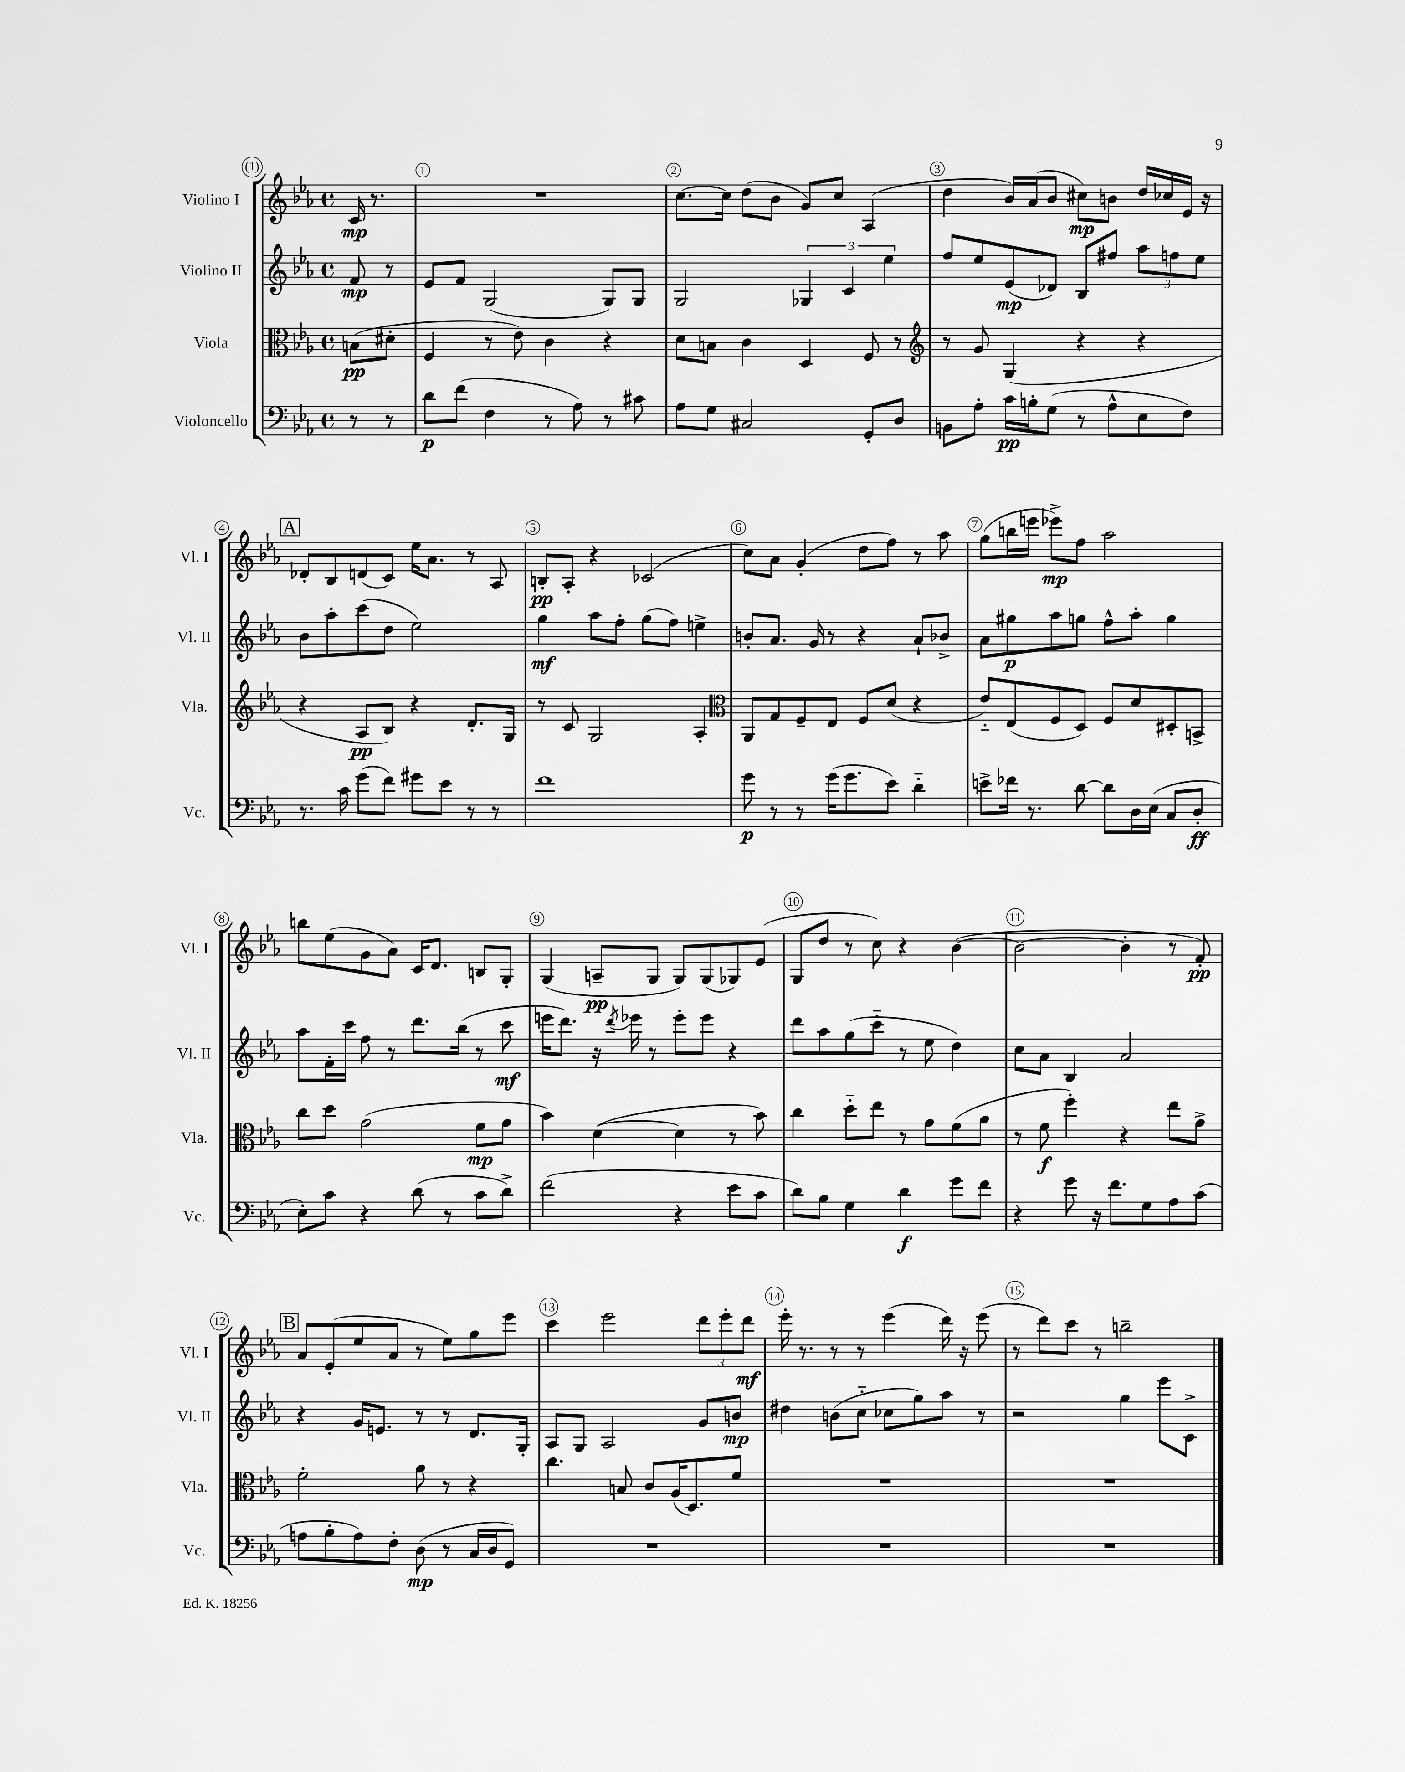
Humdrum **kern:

**kern	**dynam	**kern	**dynam	**kern	**dynam	**kern	**dynam
*part4	*part4	*part3	*part3	*part2	*part2	*part1	*part1
*staff4	*staff4	*staff3	*staff3	*staff2	*staff2	*staff1	*staff1
*I"Violoncello	*	*I"Viola	*	*I"Violino II	*	*I"Violino I	*
*I'Vc.	*	*I'Vla.	*	*I'Vl. II	*	*I'Vl. I	*
*clefF4	*	*clefC3	*	*clefG2	*	*clefG2	*
*k[b-e-a-]	*	*k[b-e-a-]	*	*k[b-e-a-]	*	*k[b-e-a-]	*
*M4/4	*	*M4/4	*	*M4/4	*	*M4/4	*
*met(c)	*	*met(c)	*	*met(c)	*	*met(c)	*
=	=	=	=	=	=	=	=
8r	.	(8Bn\L	pp	8f/	mp	16c/	mp
.	.	.	.	.	.	8.r	.
8r	.	8d#X'\J	.	8r	.	.	.
=1	=1	=1	=1	=1	=1	=1	=1
8d\L	p	4F/	.	8e-/L	.	1r	.
(8f\J	.	.	.	8f/J	.	.	.
4F\	.	8r	.	(2G/	.	.	.
.	.	8e-\)	.	.	.	.	.
8r	.	4c\	.	.	.	.	.
8A-\)	.	.	.	.	.	.	.
8r	.	4r	.	8G/L)	.	.	.
8c#X\	.	.	.	8G/J	.	.	.
=2	=2	=2	=2	=2	=2	=2	=2
8A-\L	.	8d\L	.	2G/	.	[8.cc\L	.
8G\J	.	8Bn\J	.	.	.	.	.
.	.	.	.	.	.	16cc\Jk]	.
2C#X/	.	4c\	.	.	.	(8dd\L	.
.	.	.	.	.	.	8b-\J	.
.	.	4D/	.	6G-X/	.	8g/L)	.
.	.	.	.	.	.	8cc/J	.
.	.	.	.	6c/	.	.	.
8GG'/L	.	8F/	.	.	.	(4A-/	.
.	.	.	.	6ee-\	.	.	.
8D/J	.	8r	.	.	.	.	.
=3	=3	=3	=3	=3	=3	=3	=3
*	*	*clefG2	*	*	*	*	*
8BBn\L	.	8r	.	8ff/L	.	4dd\	.
8A-'\J	.	8g/	.	8ee-/	.	.	.
16c\LL	pp	(4G/	.	(8e-/	mp	16b-/LL)	.
16Bn'\J	.	.	.	.	.	(16a-/J	.
(8G\J	.	.	.	8d-X/J)	.	8b-/J	.
8r	.	4r	.	8B-/L	.	8cc#X\L)	mp
8A-^^\L	.	.	.	8ff#X/J	.	8bn\J	.
8E-\	.	4r	.	12aa-\L	.	16dd/LL	.
.	.	.	.	.	.	16cc-X/	.
.	.	.	.	12ffn\	.	.	.
8F\J)	.	.	.	.	.	16e-/JJ	.
.	.	.	.	12ee-\J	.	.	.
.	.	.	.	.	.	16r	.
!!LO:LB:g=z
!!LO:REH:place=s1:t=A
=4	=4	=4	=4	=4	=4	=4	=4
8.r	.	4r	.	8b-\L	.	8d-X'/L	.
.	.	.	.	8aa-'\	.	8B-/	.
16c\	.	.	.	.	.	.	.
(8g\L	.	8A-/L	pp	(8ccc\	.	(8dn/	.
8f\J)	.	8B-/J)	.	8dd\J	.	8c/J)	.
8g#X\L	.	4r	.	2ee-\)	.	16ee-\KL	.
.	.	.	.	.	.	8.a-\J	.
8e-\J	.	.	.	.	.	.	.
8r	.	8.d'/L	.	.	.	8r	.
8r	.	.	.	.	.	8A-/	.
.	.	16G/Jk	.	.	.	.	.
=5	=5	=5	=5	=5	=5	=5	=5
1f	.	8r	.	4gg\	mf	8Bn'/L	pp
.	.	8c/	.	.	.	8A-'/J	.
.	.	2G/	.	8aa-\L	.	4r	.
.	.	.	.	8ff'\J	.	.	.
.	.	.	.	(8gg\L	.	(2c-X/	.
.	.	.	.	8ff\J)	.	.	.
.	.	4A-'/	.	4een^\	.	.	.
=6	=6	=6	=6	=6	=6	=6	=6
*	*	*clefC3	*	*	*	*	*
8g\	p	8AA-/L	.	8bn'/L	.	8cc\L)	.
8r	.	8G/	.	8.a-/J	.	8a-\J	.
8r	.	8F~/	.	.	.	(4g'/	.
.	.	.	.	16g/	.	.	.
(16g\KL	.	8E-/J	.	8r	.	.	.
8.g\	.	.	.	.	.	.	.
.	.	8F/L	.	4r	.	8dd\L	.
8e-\J)	.	(8d/J	.	.	.	8ff\J)	.
4d\	.	4r	.	8a-`/L	.	8r	.
.	.	.	.	8b-X^/J	.	8aa-\	.
=7	=7	=7	=7	=7	=7	=7	=7
8en^\L	.	8e-/L)	.	8a-\L	.	(8gg\L	.
16f-X\Jk	.	(8E-/	.	8gg#X\	p	16bbn\L	.
8.r	.	.	.	.	.	16eeen\JJ	.
.	.	8F/	.	8aa-\	.	8eee-X^\L)	mp
[8d\	.	8D/J)	.	8ggn\J	.	8ff\J	.
8d\L]	.	8F/L	.	8ff^^\L	.	2aa-\	.
16D\L	.	8d/	.	8aa-'\J	.	.	.
(16E-\JJ	.	.	.	.	.	.	.
8C/L	.	8D#X'/	.	4gg\	.	.	.
8D'/J	ff	8BBn^/J	.	.	.	.	.
!!LO:LB:g=z
=8	=8	=8	=8	=8	=8	=8	=8
8E-'\L)	.	8cc\L	.	8aa-\L	.	8bbn\L	.
8c\J	.	8dd\J	.	16f'\L	.	(8ee-\	.
.	.	.	.	16ccc\JJ	.	.	.
4r	.	(2g\	.	8ff\	.	8g\	.
.	.	.	.	8r	.	8a-\J)	.
(8d\	.	.	.	8.ddd\L	.	16c/KL	.
.	.	.	.	.	.	8.d/J	.
8r	.	.	.	.	.	.	.
.	.	.	.	(16bb-\Jk	.	.	.
8c\L	.	8f\L	mp	8r	.	8Bn/L	.
8d^\J)	.	8g\J	.	8ccc\	mf	8G'/J	.
=9	=9	=9	=9	=9	=9	=9	=9
(2f\	.	4b-\)	.	16eeen\KL	.	(4G/	.
.	.	.	.	8.ddd\J)	.	.	.
.	.	([4d\	.	16r	.	8An~/L	pp
.	.	.	.	8qddd/	.	.	.
.	.	.	.	16eee-X\	.	.	.
.	.	.	.	8r	.	8G/J	.
4r	.	4d\]	.	8eee-'\L	.	8G/L)	.
.	.	.	.	8eee-\J	.	(8G/	.
8e-\L	.	8r	.	4r	.	8G-X/)	.
8c\J	.	8b-\)	.	.	.	(8e-/J	.
=10	=10	=10	=10	=10	=10	=10	=10
8d\L)	.	4cc\	.	8ddd\L	.	8G/L	.
8B-\J	.	.	.	8aa-\	.	8dd/J	.
4G\	.	8dd\L	.	(8gg\	.	8r	.
.	.	8ee-\J	.	8ccc\J	.	8cc\)	.
4d\	f	8r	.	8r	.	4r	.
.	.	8g\L	.	8ee-\	.	.	.
8g\L	.	(8f\	.	4dd\)	.	([4b-\	.
8f\J	.	8a-\J	.	.	.	.	.
=11	=11	=11	=11	=11	=11	=11	=11
4r	.	8r	.	8cc\L	.	2b-\_	.
.	.	8f\	f	8a-\J	.	.	.
8g\	.	4ff'\)	.	4B-/	.	.	.
16r	.	.	.	.	.	.	.
8.f\L	.	.	.	.	.	.	.
.	.	4r	.	2a-/	.	4b-'\]	.
8G\	.	.	.	.	.	.	.
8A-\	.	8ee-\L	.	.	.	8r	.
(8c\J	.	8g^\J	.	.	.	8f'/)	pp
!!LO:LB:g=z
!!LO:REH:place=s1:t=B
=12	=12	=12	=12	=12	=12	=12	=12
8An\L	.	2f'\	.	4r	.	8a-/L	.
8B-'\	.	.	.	.	.	(8e-'/	.
8A\)	.	.	.	16g/KL	.	8ee-/	.
.	.	.	.	8.en/J	.	.	.
8F'\J	.	.	.	.	.	8a-/J	.
(8D\	mp	8a-\	.	8r	.	8r	.
8r	.	8r	.	8r	.	8ee-\L)	.
16C/LL	.	4r	.	8.d/L	.	8gg\	.
16D/J	.	.	.	.	.	.	.
8GG/J)	.	.	.	.	.	8eee-\J	.
.	.	.	.	16G'/Jk	.	.	.
=13	=13	=13	=13	=13	=13	=13	=13
1r	.	4.cc\	.	8A-/L	.	4ccc\	.
.	.	.	.	8G/J	.	.	.
.	.	.	.	2A-/	.	2eee-\	.
.	.	8Bn/	.	.	.	.	.
.	.	8c/L	.	.	.	.	.
.	.	(16A-/K	.	.	.	.	.
.	.	8.D/)	.	.	.	.	.
.	.	.	.	8g/L	.	12ddd\L	.
.	.	.	.	.	.	12eee-'\	.
.	.	8f/J	.	8bn/J	mp	.	.
.	.	.	.	.	.	12ddd\J	mf
=14	=14	=14	=14	=14	=14	=14	=14
1r	.	1r	.	4dd#X\	.	16eee-'\	.
.	.	.	.	.	.	8.r	.
.	.	.	.	(8bn\L	.	8r	.
.	.	.	.	8cc\J	.	8r	.
.	.	.	.	8cc-X\L	.	(4eee-\	.
.	.	.	.	8gg\)	.	.	.
.	.	.	.	8aa-\J	.	16ddd\)	.
.	.	.	.	.	.	16r	.
.	.	.	.	8r	.	(8eee-\	.
=15	=15	=15	=15	=15	=15	=15	=15
1r	.	1r	.	2r	.	8r	.
.	.	.	.	.	.	8ddd\L)	.
.	.	.	.	.	.	8ccc\J	.
.	.	.	.	.	.	8r	.
.	.	.	.	4gg\	.	2bbn~\	.
.	.	.	.	8eee-\L	.	.	.
.	.	.	.	8c^\J	.	.	.
==	==	==	==	==	==	==	==
*-	*-	*-	*-	*-	*-	*-	*-
